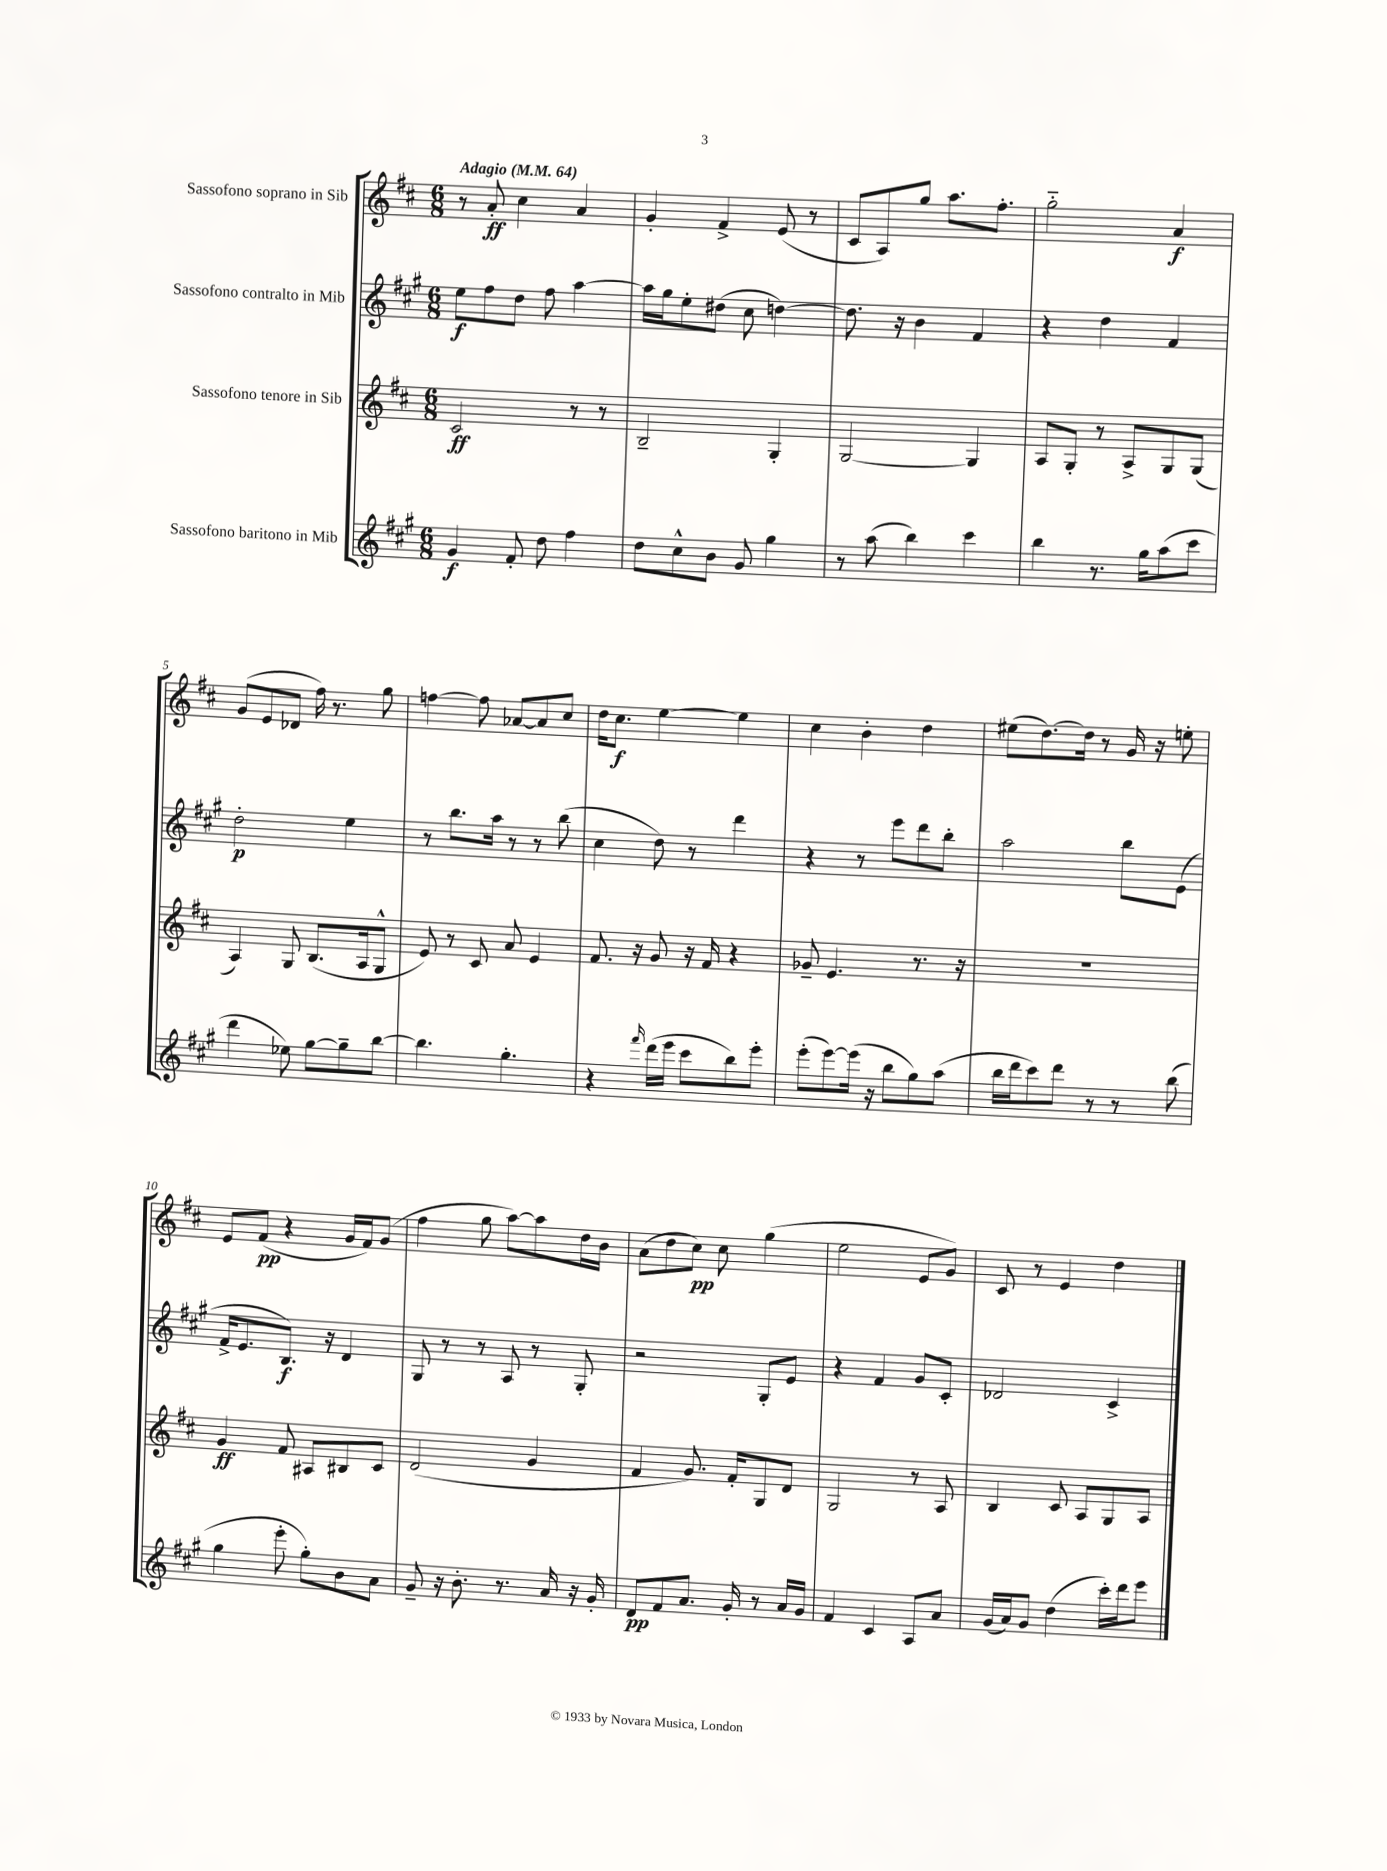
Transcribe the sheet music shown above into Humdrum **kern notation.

**kern	**dynam	**kern	**dynam	**kern	**dynam	**kern	**dynam
*part4	*part4	*part3	*part3	*part2	*part2	*part1	*part1
*staff4	*staff4	*staff3	*staff3	*staff2	*staff2	*staff1	*staff1
*I"Sassofono baritono in Mib	*	*I"Sassofono tenore in Sib	*	*I"Sassofono contralto in Mib	*	*I"Sassofono soprano in Sib	*
*clefG2	*	*clefG2	*	*clefG2	*	*clefG2	*
*k[f#c#g#]	*	*k[f#c#]	*	*k[f#c#g#]	*	*k[f#c#]	*
*M6/8	*	*M6/8	*	*M6/8	*	*M6/8	*
*MM64	*	*MM64	*	*MM64	*	*MM64	*
=1	=1	=1	=1	=1	=1	=1	=1
!	!	!	!	!	!	!LO:TX:a:B:t=Adagio	!
4g#/	f	2c#/	ff	8ee\L	f	8r	.
.	.	.	.	8ff#\	.	8a'/	ff
8f#'/	.	.	.	8dd\J	.	4cc#\	.
8dd\	.	.	.	8ff#\	.	.	.
4ff#\	.	8r	.	[4aa\	.	4a/	.
.	.	8r	.	.	.	.	.
=2	=2	=2	=2	=2	=2	=2	=2
8dd\L	.	2B~/	.	16aa\LL]	.	4g'/	.
.	.	.	.	16gg#\J	.	.	.
8cc#^^\	.	.	.	8ee'\	.	.	.
8b\J	.	.	.	(8dd#X\J	.	4f#^/	.
8g#/	.	.	.	8cc#\	.	.	.
4gg#\	.	4G'/	.	[4ddn\)	.	(8e/	.
.	.	.	.	.	.	8r	.
=3	=3	=3	=3	=3	=3	=3	=3
8r	.	[2G/	.	8.dd\]	.	8c#/L	.
(8aa\	.	.	.	.	.	8A/)	.
.	.	.	.	16r	.	.	.
4bb\)	.	.	.	4b\	.	8gg/J	.
.	.	.	.	.	.	8.aa\L	.
4ccc#\	.	4G/]	.	4f#/	.	.	.
.	.	.	.	.	.	8.ff#'\J	.
=4	=4	=4	=4	=4	=4	=4	=4
4bb\	.	8A/L	.	4r	.	2gg\	.
.	.	8G'/J	.	.	.	.	.
8.r	.	8r	.	4dd\	.	.	.
.	.	8A^/L	.	.	.	.	.
16gg#\KL	.	.	.	.	.	.	.
(8aa\	.	8G/	.	4f#/	.	4a/	f
8ccc#\J	.	(8G/J	.	.	.	.	.
!!LO:LB:g=z
=5	=5	=5	=5	=5	=5	=5	=5
4ddd\	.	4A/)	.	2dd'\	p	(8g/L	.
.	.	.	.	.	.	8e/	.
8ee-X\)	.	8G/	.	.	.	8d-X/J	.
[8gg#\L	.	(8.B/L	.	.	.	16ff#\)	.
.	.	.	.	.	.	8.r	.
8gg#~\]	.	.	.	4ee\	.	.	.
.	.	16A/k	.	.	.	.	.
[8bb\J	.	8G^^/J	.	.	.	8gg\	.
=6	=6	=6	=6	=6	=6	=6	=6
4.bb\]	.	8e/)	.	8r	.	[4ffn\	.
.	.	8r	.	8.bb\L	.	.	.
.	.	8c#/	.	.	.	8ff\]	.
.	.	.	.	16aa\Jk	.	.	.
4.gg#'\	.	8a/	.	8r	.	[8a-X/L	.
.	.	4e/	.	8r	.	8a-/]	.
.	.	.	.	(8bb\	.	8cc#/J	.
=7	=7	=7	=7	=7	=7	=7	=7
4r	.	8.f#/	.	4cc#\	.	16dd\KL	.
.	.	.	.	.	.	8.cc#\J	f
.	.	16r	.	.	.	.	.
16qqfff#/	.	.	.	.	.	.	.
(16ddd\LL	.	8g/	.	8dd\)	.	[4ee\	.
16eee\JJ	.	.	.	.	.	.	.
8ccc#\L	.	16r	.	8r	.	.	.
.	.	16f#/	.	.	.	.	.
8bb\)	.	4r	.	4ddd\	.	4ee\]	.
8eee'\J	.	.	.	.	.	.	.
=8	=8	=8	=8	=8	=8	=8	=8
(8eee'\L	.	8g-X~/	.	4r	.	4cc#\	.
[8eee\)	.	4.e/	.	.	.	.	.
(16eee\Jk]	.	.	.	8r	.	4b'\	.
16r	.	.	.	.	.	.	.
8bb\L	.	.	.	8eee\L	.	.	.
8gg#\)	.	8.r	.	8ddd\	.	4dd\	.
(8aa\J	.	.	.	8bb'\J	.	.	.
.	.	16r	.	.	.	.	.
=9	=9	=9	=9	=9	=9	=9	=9
16bb\LL	.	2.r	.	2aa\	.	(8ee#X\L	.
16ddd\J	.	.	.	.	.	.	.
8ccc#\)	.	.	.	.	.	[8.dd\)	.
8ddd\J	.	.	.	.	.	.	.
.	.	.	.	.	.	16dd\Jk]	.
8r	.	.	.	.	.	8r	.
8r	.	.	.	8bb\L	.	16g/	.
.	.	.	.	.	.	16r	.
(8bb\	.	.	.	(8e\J	.	8een'\	.
!!LO:LB:g=z
=10	=10	=10	=10	=10	=10	=10	=10
4gg#\	.	4g/	ff	16f#^/KL	.	8e/L	.
.	.	.	.	8.e/	.	.	.
.	.	.	.	.	.	(8f#/J	pp
8eee'\	.	8f#/	.	8.B/J)	f	4r	.
8gg#'\L)	.	8A#X/L	.	.	.	.	.
.	.	.	.	16r	.	.	.
8b\	.	8B#X/	.	4d/	.	16g/LL	.
.	.	.	.	.	.	16f#/J)	.
8a\J	.	8c#/J	.	.	.	(8g/J	.
=11	=11	=11	=11	=11	=11	=11	=11
8g#~/	.	(2d/	.	8G#/	.	4ff#\	.
16r	.	.	.	8r	.	.	.
8.b'\	.	.	.	.	.	.	.
.	.	.	.	8r	.	8gg\	.
8.r	.	.	.	8A/	.	[8aa\L)	.
.	.	4g/	.	8r	.	8aa\]	.
16a/	.	.	.	.	.	.	.
16r	.	.	.	8G#'/	.	16dd\L	.
16g#'/	.	.	.	.	.	16b\JJ	.
=12	=12	=12	=12	=12	=12	=12	=12
8d/L	pp	4f#/	.	2r	.	(8a\L	.
8f#/	.	.	.	.	.	8dd\	.
8.a/J	.	8.g/)	.	.	.	8cc#\J)	pp
.	.	.	.	.	.	8cc#\	.
16g#'/	.	16f#'/KL	.	.	.	.	.
8r	.	8G/	.	8G#'/L	.	(4gg\	.
16a/LL	.	8d/J	.	8e/J	.	.	.
16g#/JJ	.	.	.	.	.	.	.
=13	=13	=13	=13	=13	=13	=13	=13
4f#/	.	2G/	.	4r	.	2ee\	.
4c#/	.	.	.	4f#/	.	.	.
8A/L	.	8r	.	8g#/L	.	8e/L	.
8a/J	.	8A/	.	8c#'/J	.	8g/J)	.
=14	=14	=14	=14	=14	=14	=14	=14
(16g#/LL	.	4B/	.	2d-X/	.	8c#/	.
16a/J)	.	.	.	.	.	.	.
8g#/J	.	.	.	.	.	8r	.
(4dd\	.	8c#/	.	.	.	4e/	.
.	.	8A/L	.	.	.	.	.
16ccc#'\LL)	.	8G/	.	4c#^/	.	4dd\	.
16ddd\J	.	.	.	.	.	.	.
8eee\J	.	8A/J	.	.	.	.	.
==	==	==	==	==	==	==	==
*-	*-	*-	*-	*-	*-	*-	*-
